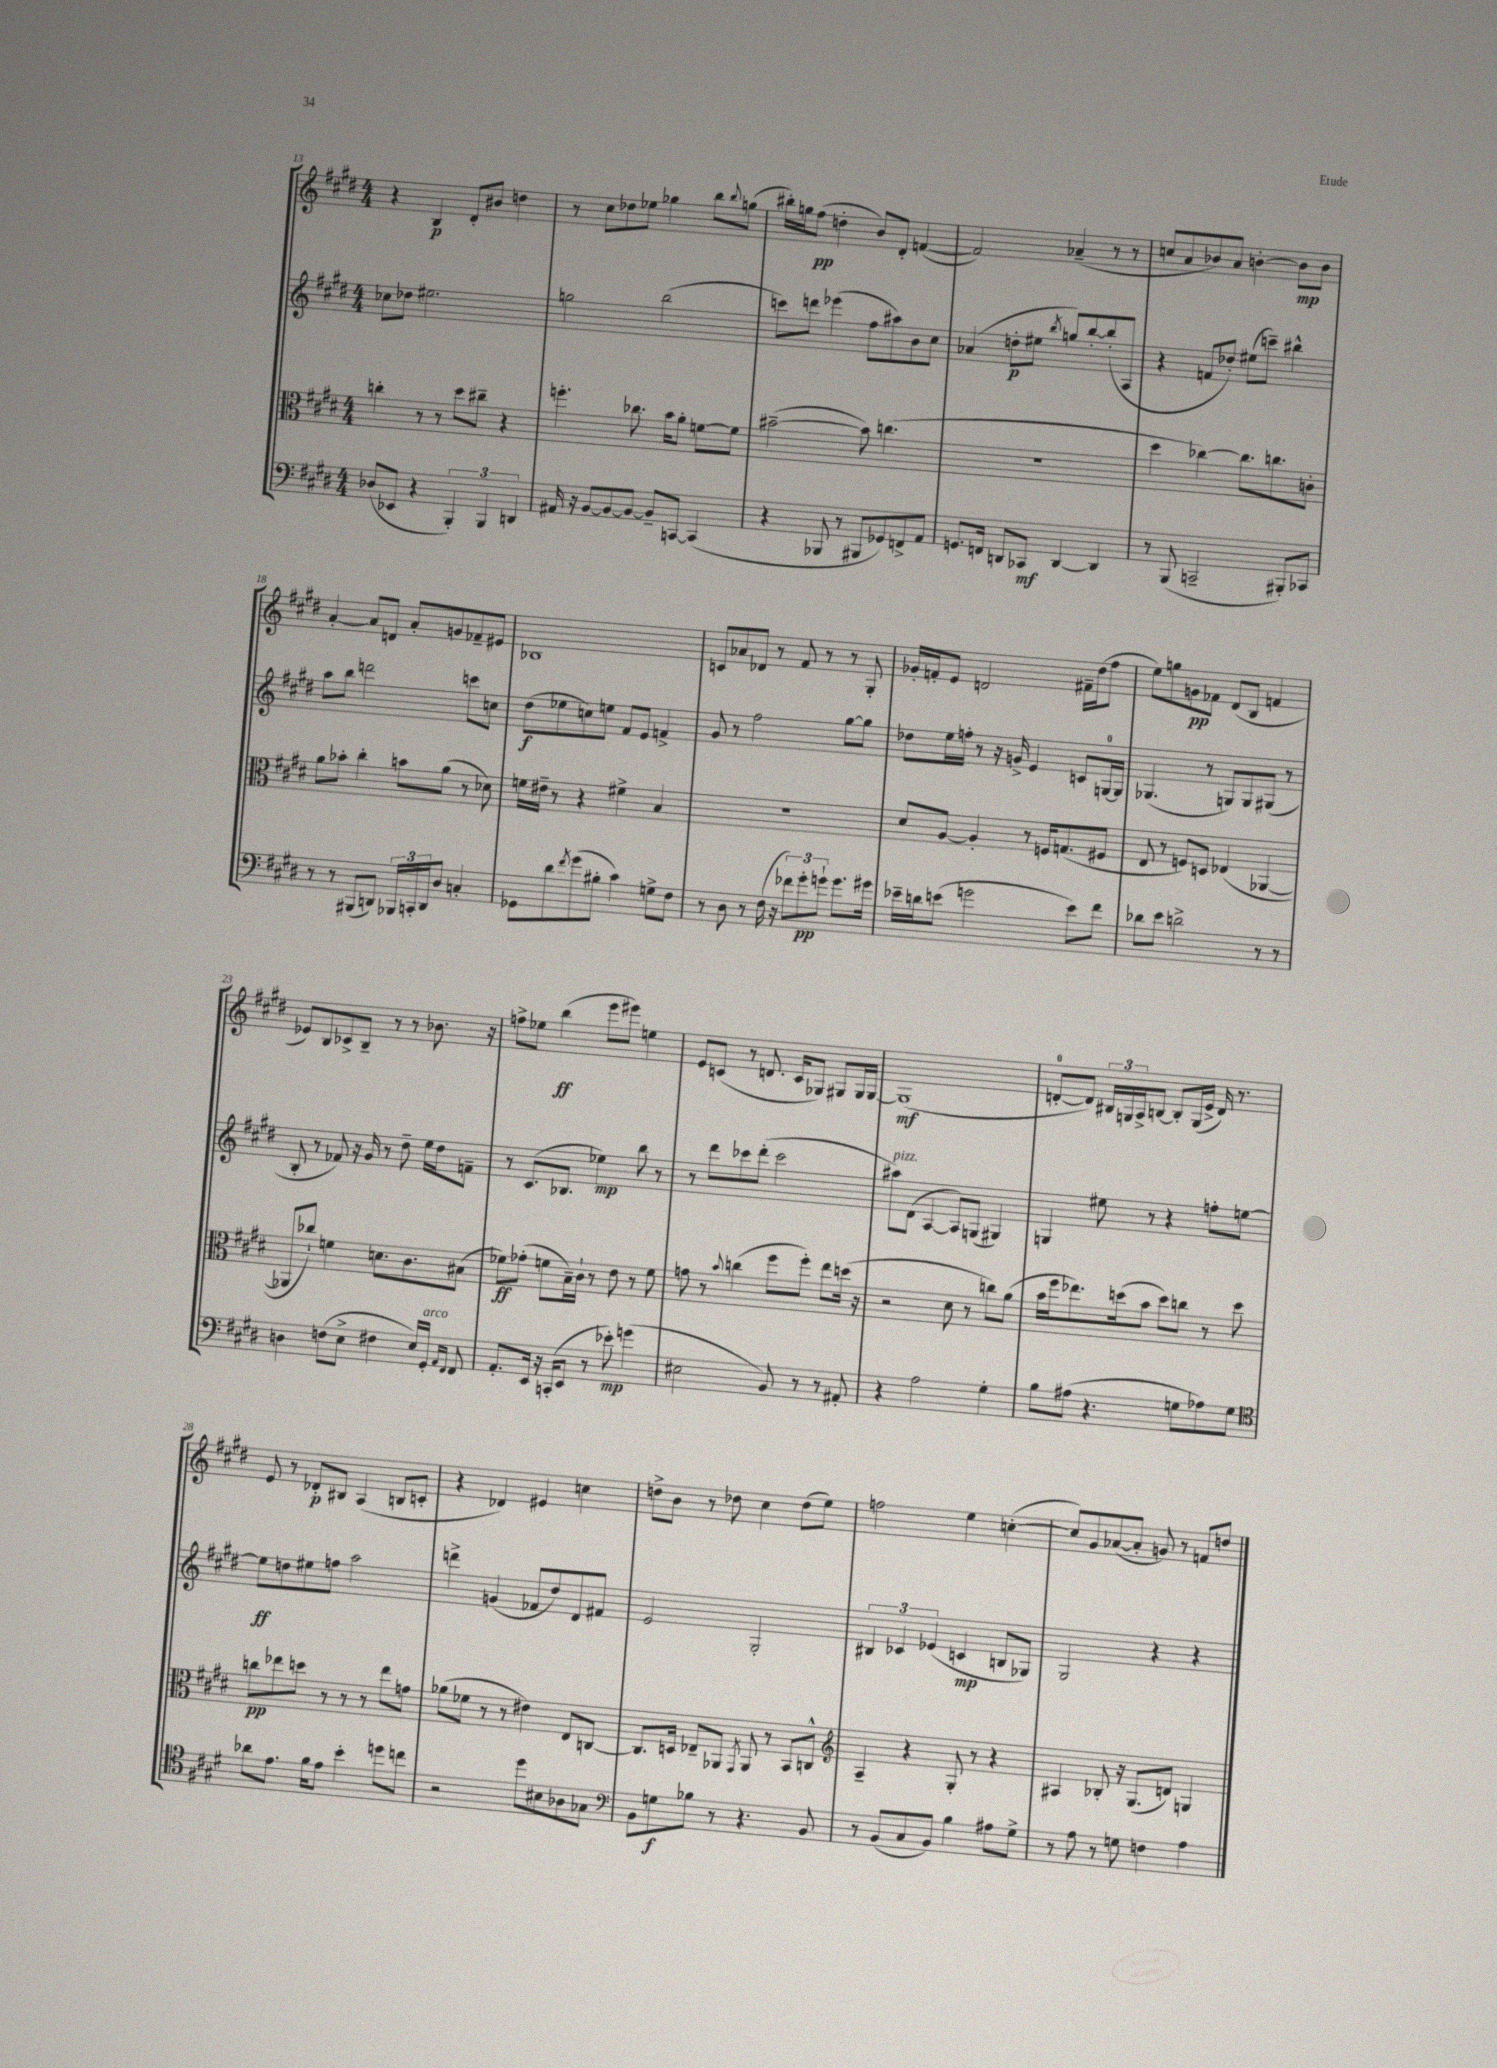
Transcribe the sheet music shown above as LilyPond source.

<<
\new StaffGroup <<
\new Staff = "s0" {
    \clef treble \key e \major \numericTimeSignature \time 4/4
    r4 b4\p dis'8-. bis'8 d''4 |
    r8 cis''8 des''8 ees''8 ges''4 b''8 \appoggiatura { b''8 } g''8( |
    bis''16-.) g''16 fis''8\pp( d''4-. b'8) dis'8-. f'4~( |
    f'2) aes'4--( r8 r8 |
    c''8 a'8 bes'8) a'8 b'4~-. b'8\mp b'8 |
    a'4~-. a'8 d'8 a'8-. g'8 fes'8-- eis'8 |
    bes1 |
    c'8 aes'8 des'8 r8 fis'8 r8 r8 gis8-. |
    ges'16-. f'16-. e'8 d'2 fis'16-- dis''16( fis''8 |
    e''8) g''8 g'8\pp fes'8 dis'8( b8 f'4 |
    ees'8) b8 ces'8-> b8-- r8 r8 bes'8. r16 |
    f''8-> ees''8 b''4\ff( e'''8 eis'''8) e''4 |
    e'8 c'8( r8 d'8. c'16 ges8) gis8 gis16 gis16~ |
    gis1\mf( |
    d'8-0~-. d'8) \tuplet 3/2 { bis16 g16 a16-> } b8~ b8-. g16( e'16-> d'16) r8. |
    e'8 r8 des'8-.\p bis8 a4( b8 c'8-. |
    r4 des'4) eis'4 c''4 |
    d''8-> b'8 r8 des''8 cis''4 des''8( e''8) |
    f''2 e''4 c''4~-.( |
    c''8) gis'8 aes'8~( aes'8-. g'8) r8 f'8 d''8 \bar "|." |
}
\new Staff = "s1" {
    \clef treble \key e \major \numericTimeSignature \time 4/4
    ces''8 des''8 eis''2. |
    g''2 b''2( |
    c'''8) d'''8 ees'''4( fis''8 ais''8) b'8 cis''8 |
    aes'4( d''8-.\p eis''8 \acciaccatura { b''8 } g''8) b''8~-. b''8-.( a8 |
    r4 f'8 des''8-.) eis''8( c'''8--) bis''4-^ |
    a''8 b''8 d'''2 c'''8 c''8 |
    dis''8\f( ees''8 c''8) e''8 fis'8 e'8 f'4-> |
    gis'8 r8 fis''2 gis''8~ gis''8 |
    des''8 e''16 f''16-. r8 r16 g'16-> e'4 c'8 g16-0~ g16 |
    ges4.( r8 g8) g8 gis8( r8 |
    b8-. r8 fes'8) r16 gis'16 r8 dis''8-- e''16 dis''16 f'8-- |
    r8 cis'8.( bes8. ees''4\mp) b''8 r8 |
    r8 dis'''8 ces'''8 dis'''8-.( ces'''2 |
    ais''8^\markup { \italic "pizz." }) dis'8( a4~ a8) g8( gis4) |
    g4 eis''8 r8 r4 f''8-. e''8~ |
    e''8\ff d''8 eis''8 f''8 a''2 |
    d'''4-> g'4( fes'8 dis''8) dis'8 fis'8 |
    e'2 gis2-. |
    \tuplet 3/2 { bis4 ces'4 ees'4( } c'4\mp b8 ges8) |
    gis2 r4 r4 \bar "|." |
}
\new Staff = "s2" {
    \clef alto \key e \major \numericTimeSignature \time 4/4
    c''4-. r8 r8 dis''8 cis''8-- r4 |
    f''4.-. ces''8. b'16 a'8-. f'8~ f'8 |
    bis'2~--( bis'8) c''4.( |
    R1 |
    dis''4 ces''4~) ces''8. c''8. c'8-. |
    a'8 bes'8-. cis''4-. b'8 a'8( r8 des'8) |
    f'16 eis'16-- r8 r4 fis'4-> b4 |
    R1 |
    dis'8 a8~ a4-. r8 f16 g8.( fis8 |
    e8 r8 f8) d8 ees4( aes,4~ |
    aes,8 ces''8-!) f'4 d'8. cis'8. bis8( |
    fes'8\ff) ges'8-.( f'8 b16--) cis'16-! r8 e'8 r8 f'8 |
    g'8 r8 \appoggiatura { b'8 } c''4( fis''8 fis''8-.) e''8 d''16( r16 |
    r2 dis'8 r8 c''8) a'8( |
    b'16 fis''16 ees''8.) d''16( b'8 d''8) c''8 r8 d''8 |
    c''8\pp ees''8 d''8 r8 r8 r8 ees''8 g'8 |
    aes'8( fes'8 r8 r8 eis'4) e8 c8~ |
    c8. d16 ees8-- aes,8 \acciaccatura { gis,8 } aes,8 r8 b,8 c8-^ |
    \clef treble a4-- r4 gis8-. r8 r4 |
    ais4 bes8-. r16 gis8.( d'8) g4 \bar "|." |
}
\new Staff = "s3" {
    \clef bass \key e \major \numericTimeSignature \time 4/4
    des8( ees,8 r4 \tuplet 3/2 { b,,4-.) b,,4 d,4 } |
    ais,16 r16 b,8~ b,8~ b,8~ b,8-- c,8~ c,4( |
    r4 bes,,8 r8 bis,,8 ges,8) f,8-> a,8 |
    g,8. f,16 d,8 ces,8\mf d,4~ d,4 |
    r8 b,,8( c,2-- bis,,8-.) ces,8 |
    r8 r8 bis,,8( d,8) \tuplet 3/2 { bes,,16 c,16-. d,16 } dis8 c4-. |
    ges,8 dis'8 \acciaccatura { fis'8 } gis'8( bis8-. cis'4) g8-> fis8 |
    r8 dis8 r8 fis16( r16 \tuplet 3/2 { fes'8) gis'8-.\pp g'8-! } g'8. gis'16 |
    ees'16-- d'16 e'8( g'2 e'8) fis'8 |
    des'8 e'8 d'2-> r8 r8 |
    d4 f8( e8-> fis4 e16) gis,16-.^\markup { \italic "arco" } \grace { a,16 fis,16 } fis,8 |
    a,8.-. e,16 r16 c,16-.( e,8 r8 ees'8-.\mp) g'4( |
    eis2 b,8) r8 r8 ais,8-. |
    r4 a2 gis4-. |
    b8 ais8( r4. g8 aes8) g8 |
    \clef tenor aes'8 e'8. fis'16 e'8 b'4-. d''8 c''8 |
    r2 dis''8 bis8 aes8 ges8 |
    \clef bass b,8 g8\f bes8 r8 r4. b,8 |
    r8 b,8( cis8 b,8) b4 ais8 gis8-> |
    r8 a8 r8 g8 f4 a4 \bar "|." |
}
>>
>>
\layout { \context { \Score currentBarNumber = #13 } }
